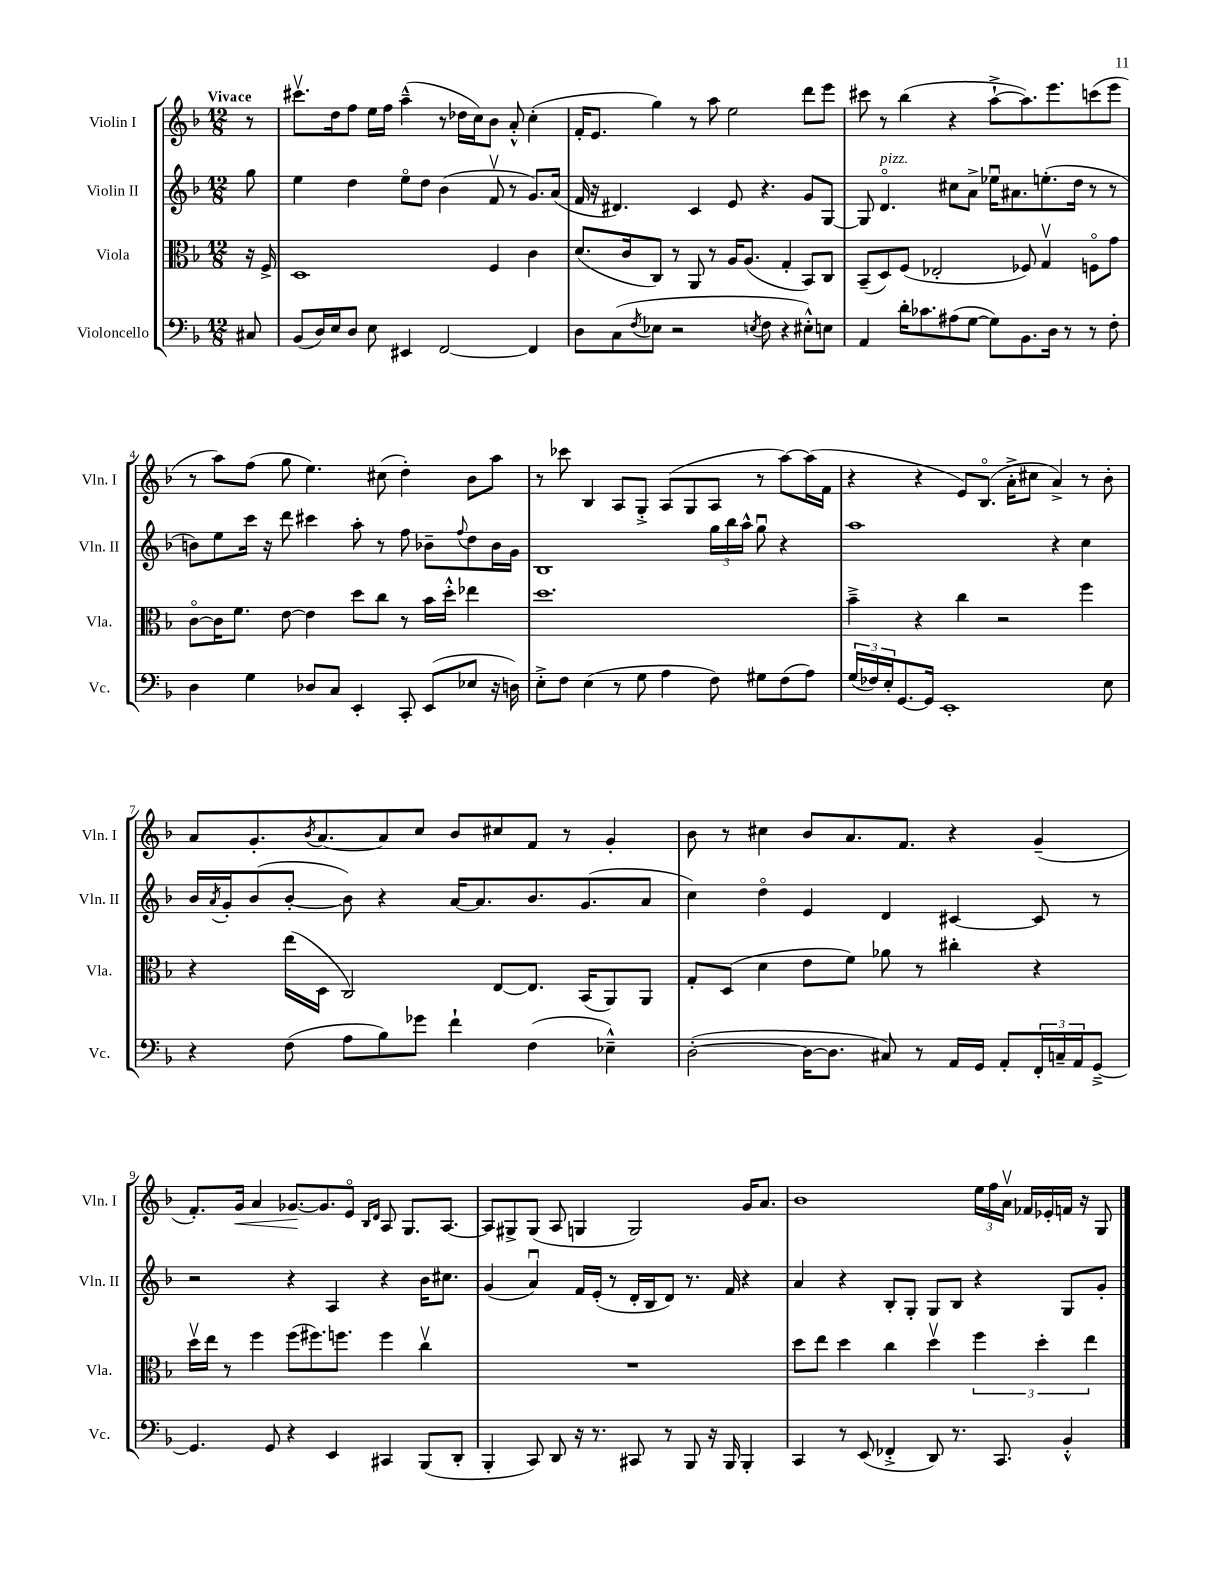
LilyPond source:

<<
\new StaffGroup <<
\new Staff = "s0" \with { instrumentName = "Violin I" shortInstrumentName = "Vln. I" } {
    \clef treble \key f \major \numericTimeSignature \time 12/8 \partial 8 \tempo "Vivace"
    r8 |
    cis'''8.\upbow d''16 f''8 e''16 f''16 a''4---^( r8 des''16 c''16) bes'8 a'8-.-^ c''4-.( |
    f'16-. e'8. g''4) r8 a''8 e''2 d'''8 e'''8 |
    cis'''8 r8 bes''4( r4 a''8~-!-> a''8.) e'''8. c'''8( e'''8 |
    r8 a''8) f''8( g''8 e''4.) cis''8( d''4-.) bes'8 a''8 |
    r8 ces'''8 bes4 a8 g8-.-> a8( g8 a8 r8 a''8~) a''16( f'16 |
    r4 r4 e'8) bes8.\flageolet( a'16-.-> cis''8 a'4->) r8 bes'8-. |
    a'8 g'8.-. \acciaccatura { bes'8 } a'8.~ a'8 c''8 bes'8 cis''8 f'8 r8 g'4-. |
    bes'8 r8 cis''4 bes'8 a'8. f'8. r4 g'4--( |
    f'8.-.) g'16\< a'4 ges'8.~\! ges'8. e'8\flageolet \grace { bes16 d'16 } a8 g8. a8.~ |
    a8 gis8-> gis8( a8 g4 g2) g'16 a'8. |
    bes'1 \tuplet 3/2 { e''16 f''16 a'16\upbow } fes'16 ees'16-. f'16 r16 g8 \bar "|." |
}
\new Staff = "s1" \with { instrumentName = "Violin II" shortInstrumentName = "Vln. II" } {
    \clef treble \key f \major \numericTimeSignature \time 12/8 \partial 8
    g''8 |
    e''4 d''4 e''8\flageolet d''8 bes'4( f'8\upbow r8 g'8.) a'16( |
    f'16 r16 dis'4.) c'4 e'8 r4. g'8 g8~ |
    g8 d'4.\flageolet^\markup { \italic "pizz." } cis''8 a'8-> ees''16\downbow ais'8. e''8.-.( d''16 r8 r8 |
    b'8) e''8 c'''16 r16 d'''8 cis'''4 a''8-. r8 f''8 bes'8-- \appoggiatura { f''8 } d''8 bes'16 g'16 |
    bes1 \tuplet 3/2 { g''16 bes''16 a''16-^ } g''8\downbow r4 |
    a''1 r4 c''4 |
    bes'16 \acciaccatura { a'8 } g'16-. bes'8( bes'8~-. bes'8) r4 a'16~ a'8. bes'8. g'8.( a'8 |
    c''4) d''4\flageolet e'4 d'4 cis'4~ cis'8 r8 |
    r2 r4 a4 r4 bes'16 cis''8. |
    g'4( a'4\downbow) f'16 e'16-.( r8 d'16-. bes16 d'8) r8. f'16 r4 |
    a'4 r4 bes8-. g8-. g8 bes8 r4 g8 g'8-. \bar "|." |
}
\new Staff = "s2" \with { instrumentName = "Viola" shortInstrumentName = "Vla." } {
    \clef alto \key f \major \numericTimeSignature \time 12/8 \partial 8
    r16 f16-> |
    d1 f4 c'4 |
    d'8.( c'16 c8) r8 a,8 r8 a16 a8.( g4-. bes,8) c8 |
    bes,8--( d8) f8( ees2-. fes8) g4\upbow f8\flageolet g'8 |
    c'8~\flageolet c'16 f'8. e'8~ e'4 d''8 c''8 r8 bes'16 d''16-.-^ ees''4 |
    d''1. |
    bes'4---> r4 c''4 r2 f''4 |
    r4 e''16( d16 c2) e8~ e8. bes,16( a,8) a,8 |
    g8-. d8( d'4 e'8 f'8) aes'8 r8 cis''4-. r4 |
    d''16\upbow e''16 r8 f''4 f''8( fis''8.) f''8. f''4 c''4\upbow |
    R1. |
    d''8 e''8 d''4 c''4 d''4\upbow \tuplet 3/2 { f''4 d''4-. e''4 } \bar "|." |
}
\new Staff = "s3" \with { instrumentName = "Violoncello" shortInstrumentName = "Vc." } {
    \clef bass \key f \major \numericTimeSignature \time 12/8 \partial 8
    cis8 |
    bes,8( d16) e16 d8 e8 eis,4 f,2~ f,4 |
    d8 c8( \acciaccatura { f8 } ees8 r2 \acciaccatura { e8 } f8 r4 eis8-.-^) e8 |
    a,4 d'16-. ces'8. ais8( g8~ g8) bes,8. d16 r8 r8 f8-. |
    d4 g4 des8 c8 e,4-. c,8-. e,8( ees8 r16 d16) |
    e8-.-> f8 e4( r8 g8 a4 f8) gis8 f8( a8) |
    \tuplet 3/2 { g16( fes16) e16-. } g,8.~ g,16 e,1-. e8 |
    r4 f8( a8 bes8) ges'8 f'4-! f4( ees4---^) |
    d2~-.( d16~ d8. cis8) r8 a,16 g,16 a,8-. \tuplet 3/2 { f,16-. c16-- a,16 } g,8~---> |
    g,4. g,8 r4 e,4 cis,4 bes,,8( d,8-. |
    bes,,4-. c,8) d,8 r16 r8. cis,8 r8 bes,,8 r16 bes,,16 bes,,4-. |
    c,4 r8 e,8( fes,4-.-> d,8) r8. c,8. bes,4-.-^ \bar "|." |
}
>>
>>
